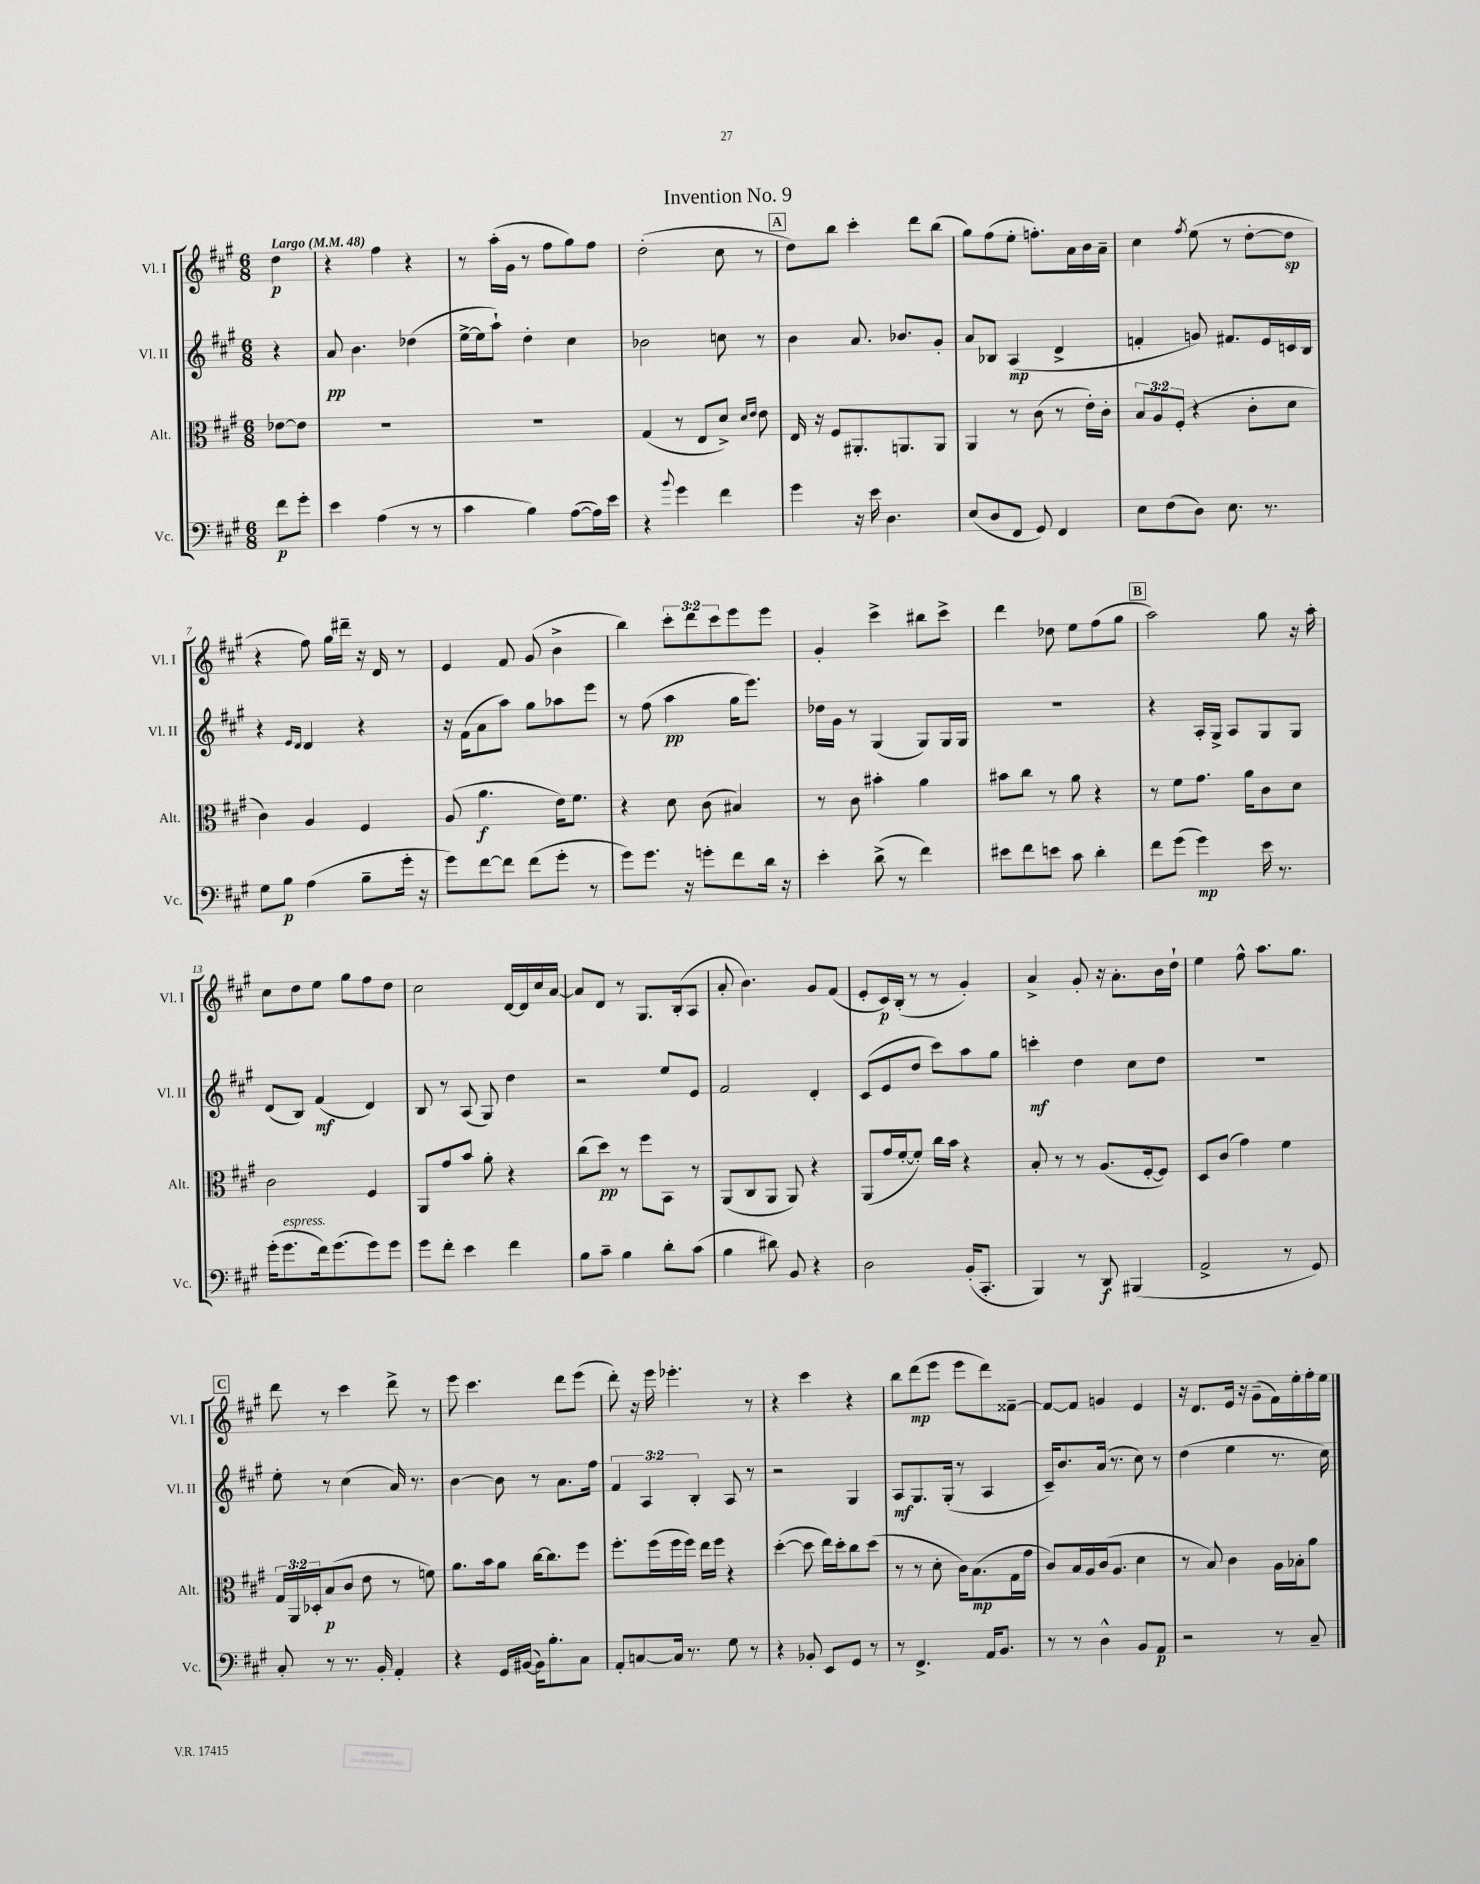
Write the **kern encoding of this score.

**kern	**dynam	**kern	**dynam	**kern	**dynam	**kern	**dynam
*part4	*part4	*part3	*part3	*part2	*part2	*part1	*part1
*staff4	*staff4	*staff3	*staff3	*staff2	*staff2	*staff1	*staff1
*I"Vc.	*	*I"Alt.	*	*I"Vl. II	*	*I"Vl. I	*
*I'Vc.	*	*I'Alt.	*	*I'Vl. II	*	*I'Vl. I	*
*clefF4	*	*clefC3	*	*clefG2	*	*clefG2	*
*k[f#c#g#]	*	*k[f#c#g#]	*	*k[f#c#g#]	*	*k[f#c#g#]	*
*M6/8	*	*M6/8	*	*M6/8	*	*M6/8	*
*MM48	*	*MM48	*	*MM48	*	*MM48	*
=	=	=	=	=	=	=	=
!	!	!	!	!	!	!LO:TX:a:B:t=Largo	!
8f#\L	p	[8e-X\L	.	4r	.	4dd\	p
8g#'\J	.	8e-\J]	.	.	.	.	.
=1	=1	=1	=1	=1	=1	=1	=1
4e\	.	2.r	.	8a/	pp	4r	.
.	.	.	.	4.b\	.	.	.
(4A\	.	.	.	.	.	4ff#\	.
8r	.	.	.	(4dd-X\	.	4r	.
8r	.	.	.	.	.	.	.
=2	=2	=2	=2	=2	=2	=2	=2
4c#\	.	2.r	.	[16ee^\LL	.	8r	.
.	.	.	.	16ee\J]	.	.	.
.	.	.	.	8aa`\J)	.	(16aa'\LL	.
.	.	.	.	.	.	16g#\JJ	.
4B\)	.	.	.	4dd'\	.	8r	.
.	.	.	.	.	.	8ff#\L	.
([8A\L	.	.	.	4cc#\	.	8gg#\)	.
16A\L])	.	.	.	.	.	8ff#\J	.
16e\JJ	.	.	.	.	.	.	.
=3	=3	=3	=3	=3	=3	=3	=3
4r	.	(4G#/	.	2b-X\	.	(2dd'\	.
8qqb/	.	.	.	.	.	.	.
4g#\	.	8r	.	.	.	.	.
.	.	8E/L	.	.	.	.	.
4f#\	.	8d^/J)	.	8ccn\	.	8cc#\	.
.	.	16qqd/LL	.	.	.	.	.
.	.	16qqe/JJ	.	.	.	.	.
.	.	8e\	.	8r	.	8r	.
!!LO:REH:place=s1:t=A
=4	=4	=4	=4	=4	=4	=4	=4
4g#\	.	16E/	.	4b\	.	8dd\L)	.
.	.	16r	.	.	.	.	.
.	.	8F#/L	.	.	.	8bb\J	.
16r	.	8.AA#X'/	.	8.a/	.	4ccc#'\	.
16e\	.	.	.	.	.	.	.
4.D\	.	.	.	.	.	.	.
.	.	8.AAn/	.	8.b-X/L	.	.	.
.	.	.	.	.	.	8ddd\L	.
.	.	8AA/J	.	8g#'/J	.	(8bb\J	.
=5	=5	=5	=5	=5	=5	=5	=5
(8E/L	.	4AA/	.	8a/L	.	8gg#\L)	.
8D/	.	.	.	8B-X/J	.	(8ff#\	.
8FF#/J	.	8r	.	(4A/	mp	8ee'\J	.
8GG#/)	.	(8c#\	.	.	.	8.ffn'\L)	.
4FF#/	.	8r	.	4d^/	.	.	.
.	.	.	.	.	.	16a\L	.
.	.	16e'\LL)	.	.	.	16b\	.
.	.	16c#'\JJ	.	.	.	16a~\JJ	.
=6	=6	=6	=6	=6	=6	=6	=6
8E\L	.	12B/L	.	4fn'/	.	4cc#\	.
.	.	12A/	.	.	.	.	.
(8F#\	.	.	.	.	.	.	.
.	.	(12F#'/J	.	.	.	.	.
.	.	.	.	.	.	8qff#/	.
8D\J)	.	4r	.	8gn/)	.	(8ee\	.
8.E\	.	.	.	8.f#X/L	.	8r	.
.	.	8c#'\L	.	.	.	[8dd'\L	.
8.r	.	.	.	16e/L	.	.	.
.	.	8d\J	.	16cn/	.	8dd\J]	sp
.	.	.	.	16B/JJ	.	.	.
!!LO:LB:g=z
=7	=7	=7	=7	=7	=7	=7	=7
8G#\L	.	4c#\)	.	4r	.	4r	.
8B\J	p	.	.	.	.	.	.
.	.	.	.	16qqe/LL	.	.	.
.	.	.	.	16qqd/JJ	.	.	.
(4A\	.	4A/	.	4d/	.	8ff#\)	.
.	.	.	.	.	.	16gg#\LL	.
.	.	.	.	.	.	16ddd#X~\JJ	.
8B~\L	.	4F#/	.	4r	.	16r	.
.	.	.	.	.	.	16d/	.
16g#'\Jk	.	.	.	.	.	8r	.
16r	.	.	.	.	.	.	.
=8	=8	=8	=8	=8	=8	=8	=8
8g#\L)	.	(8A/	.	16r	.	4e/	.
.	.	.	.	(16f#\KL	.	.	.
[8f#\	.	4.a\	f	8a\	.	.	.
8f#\J]	.	.	.	8aa\J)	.	8f#/	.
(8f#\L	.	.	.	8gg#\L	.	(8g#/	.
8g#'\J	.	16e\KL)	.	8aa-X\	.	4b^\	.
.	.	8.f#\J	.	.	.	.	.
8r	.	.	.	8eee\J	.	.	.
=9	=9	=9	=9	=9	=9	=9	=9
8g#\L)	.	4r	.	8r	.	4bb\)	.
8.g#\J	.	.	.	(8ff#\	.	.	.
.	.	8d\	.	4aa\	pp	12ccc#'\L	.
16r	.	.	.	.	.	.	.
.	.	.	.	.	.	12ddd\	.
8gn'\L	.	(8c#\	.	.	.	.	.
.	.	.	.	.	.	12ccc#\	.
8f#\	.	4B#X/)	.	16gg#\KL	.	8eee\	.
.	.	.	.	8.eee\J)	.	.	.
16d\Jk	.	.	.	.	.	8eee\J	.
16r	.	.	.	.	.	.	.
=10	=10	=10	=10	=10	=10	=10	=10
4e'\	.	8r	.	16dd-X\LL	.	4g#'/	.
.	.	.	.	16g#\JJ	.	.	.
.	.	8c#\	.	8r	.	.	.
(8d^\	.	4b#X'\	.	(4G#/	.	4ccc#^\	.
8r	.	.	.	.	.	.	.
4f#\)	.	4a\	.	8G#/L)	.	8bb#X\L	.
.	.	.	.	16G#/L	.	8ccc#^\J	.
.	.	.	.	16G#/JJ	.	.	.
=11	=11	=11	=11	=11	=11	=11	=11
8e#X\L	.	8b#X\L	.	2.r	.	4ddd\	.
8f#\	.	8cc#\J	.	.	.	.	.
8en\J	.	8r	.	.	.	8dd-X\	.
8c#\	.	8a\	.	.	.	8ee\L	.
4d'\	.	4r	.	.	.	(8ff#\	.
.	.	.	.	.	.	8gg#\J	.
!!LO:REH:place=s1:t=B
=12	=12	=12	=12	=12	=12	=12	=12
8f#\L	.	8r	.	4r	.	2aa\)	.
(8g#\J	.	8f#\L	.	.	.	.	.
4g#\)	mp	8.g#\J	.	16A'/LL	.	.	.
.	.	.	.	16G#^/JJ	.	.	.
.	.	.	.	8A/L	.	.	.
.	.	16a\KL	.	.	.	.	.
16e\	.	8c#\	.	8G#/	.	8gg#\	.
8.r	.	.	.	.	.	.	.
.	.	8d\J	.	8G#/J	.	16r	.
.	.	.	.	.	.	16aa'\	.
!!LO:LB:g=z
=13	=13	=13	=13	=13	=13	=13	=13
(16g#'\KL	.	2c#\	.	(8d/L	.	8cc#\L	.
!LO:TX:a:i:t=espress.	!	!	!	!	!	!	!
8.g#\	.	.	.	.	.	.	.
.	.	.	.	8B/J)	.	8dd\	.
16f#\k)	.	.	.	(4f#/	mf	8ee\J	.
(8.g#\	.	.	.	.	.	.	.
.	.	.	.	.	.	8gg#\L	.
8g#\)	.	4F#/	.	4d/)	.	8ff#\	.
8g#\J	.	.	.	.	.	8dd\J	.
=14	=14	=14	=14	=14	=14	=14	=14
8g#\L	.	8AA/L	.	8B/	.	2cc#\	.
8f#'\J	.	8g#/	.	8r	.	.	.
4e\	.	8b/J	.	(8A/	.	.	.
.	.	8a'\	.	8G#/)	.	.	.
4f#\	.	4r	.	4dd\	.	[16d/LL	.
.	.	.	.	.	.	16d/]	.
.	.	.	.	.	.	16cc#/	.
.	.	.	.	.	.	[16a/JJ	.
=15	=15	=15	=15	=15	=15	=15	=15
8B\L	.	(8cc#\L	.	2r	.	8a/L]	.
8c#~\J	.	8dd\J)	pp	.	.	8d/J	.
4B\	.	8r	.	.	.	8r	.
.	.	8ff#\L	.	.	.	8.G#/L	.
8d'\L	.	8BB\J	.	8ee/L	.	.	.
.	.	.	.	.	.	(16B'/k	.
(8c#\J	.	8r	.	8e/J	.	8A/J	.
=16	=16	=16	=16	=16	=16	=16	=16
4B\	.	(8AA/L	.	2f#/	.	8a'/	.
.	.	8C#/	.	.	.	4.b\)	.
8d#X\)	.	8AA/J	.	.	.	.	.
8BB/	.	8AA/)	.	.	.	.	.
4r	.	4r	.	4d'/	.	8g#/L	.
.	.	.	.	.	.	(8f#/J	.
=17	=17	=17	=17	=17	=17	=17	=17
2D\	.	(8AA/L	.	(8c#/L	.	8e'/L	.
.	.	16g#/L	.	8e/	.	16c#/L)	p
.	.	[16f#'/J	.	.	.	(16B'/JJ	.
.	.	8f#'/J])	.	8dd/J	.	8r	.
.	.	16cc#\LL	.	8ccc#\L)	.	8r	.
.	.	16b\JJ	.	.	.	.	.
(16BB'/KL	.	4r	.	8aa\	.	4g#'/)	.
8.CC#'/J	.	.	.	.	.	.	.
.	.	.	.	8gg#\J	.	.	.
=18	=18	=18	=18	=18	=18	=18	=18
4BBB/)	.	8B'/	.	4cccn'\	mf	4a^/	.
.	.	8r	.	.	.	.	.
8r	.	8r	.	4dd\	.	8g#'/	.
8DD/	f	(8.A/L	.	.	.	16r	.
.	.	.	.	.	.	8.a'\L	.
(4BBB#X/	.	.	.	8cc#\L	.	.	.
.	.	[16F#'/k	.	.	.	.	.
.	.	8F#/J])	.	8dd\J	.	16b\L	.
.	.	.	.	.	.	16dd`\JJ	.
=19	=19	=19	=19	=19	=19	=19	=19
2AA^/	.	8D/L	.	2.r	.	4ee\	.
.	.	(8c#/J	.	.	.	.	.
.	.	4g#\)	.	.	.	8ff#^^\	.
.	.	.	.	.	.	8.aa\L	.
8r	.	4f#\	.	.	.	.	.
.	.	.	.	.	.	8.gg#\J	.
8GG#/)	.	.	.	.	.	.	.
!!LO:LB:g=z
!!LO:REH:place=s1:t=C
=20	=20	=20	=20	=20	=20	=20	=20
8C#'/	.	24G#/LL	.	8ee'\	.	8ddd\	.
.	.	24AA/	.	.	.	.	.
.	.	24D-X'/J	.	.	.	.	.
8r	.	(8B/	p	8r	.	8r	.
8.r	.	8c#/J	.	(4cc#\	.	4ccc#\	.
.	.	8e\	.	.	.	.	.
16BB'/	.	.	.	.	.	.	.
4AA'/	.	8r	.	16a/)	.	8ddd^\	.
.	.	.	.	8.r	.	.	.
.	.	8fn\)	.	.	.	8r	.
=21	=21	=21	=21	=21	=21	=21	=21
4r	.	8.a\L	.	[4b\	.	8eee\	.
.	.	.	.	.	.	4.ccc#\	.
.	.	16b\k	.	.	.	.	.
16GG#/LL	.	8a\J	.	8b\]	.	.	.
([16BB#X/JJ	.	.	.	.	.	.	.
16BB#\KL])	.	[16cc#\KL	.	8r	.	.	.
8.B'\	.	8.cc#\]	.	.	.	.	.
.	.	.	.	8.a\L	.	8ddd\L	.
8C#\J	.	8ff#\J	.	.	.	(8eee\J	.
.	.	.	.	16ff#\Jk	.	.	.
=22	=22	=22	=22	=22	=22	=22	=22
8AA'/L	.	8.ff#'\L	.	6f#/	.	8ddd'\)	.
[8Cn/	.	.	.	.	.	16r	.
.	.	.	.	6A/	.	.	.
.	.	(16ff#\L	.	.	.	16eee\	.
16C/Jk]	.	16ff#\	.	.	.	4.eee-X'\	.
8.r	.	16ff#\JJ)	.	.	.	.	.
.	.	.	.	6B'/	.	.	.
.	.	16ee\LL	.	.	.	.	.
.	.	16ff#\JJ	.	.	.	.	.
8G#\	.	4r	.	8A/	.	.	.
8r	.	.	.	8r	.	8r	.
=23	=23	=23	=23	=23	=23	=23	=23
4r	.	([4dd'\	.	2r	.	4r	.
8BB-X'/	.	8dd\]	.	.	.	4ccc#\	.
8EE/L	.	16ee\LL)	.	.	.	.	.
.	.	16dd'\J	.	.	.	.	.
8GG#/J	.	8cc#\	.	4G#/	.	4r	.
8r	.	(8dd\J	.	.	.	.	.
=24	=24	=24	=24	=24	=24	=24	=24
8r	.	8r	.	8A/L	mf	8bb\L	.
4.FF#^/	.	8r	.	8.G#/	.	(8ddd\	mp
.	.	8d'\	.	.	.	8eee\J	.
.	.	.	.	(16G#'/Jk	.	.	.
.	.	16c#\KL)	.	8r	.	8eee\L	.
.	.	(8.B\	mp	.	.	.	.
16AA/KL	.	.	.	4A/	.	8ddd\)	.
8.BB/J	.	.	.	.	.	.	.
.	.	16G#\L	.	.	.	[8f##X~\J	.
.	.	16g#\JJ	.	.	.	.	.
=25	=25	=25	=25	=25	=25	=25	=25
8r	.	8c#/L)	.	16c#~/KL)	.	8f##/L_	.
.	.	.	.	8.b/	.	.	.
8r	.	16B/L	.	.	.	8f##/J]	.
.	.	16A/	.	.	.	.	.
4D^^\	.	(16c#/J	.	(16a/Jk	.	4gn/	.
.	.	8.A/J	.	8.r	.	.	.
8BB/L	.	4d\	.	8cc#\)	.	4e/	.
8AA/J	p	.	.	8r	.	.	.
=26	=26	=26	=26	=26	=26	=26	=26
2r	.	8r	.	(4dd\	.	16r	.
.	.	.	.	.	.	8.d/L	.
.	.	8B/)	.	.	.	.	.
.	.	4c#\	.	4ee\	.	16e/Jk	.
.	.	.	.	.	.	16r	.
.	.	.	.	.	.	(8g#~\L	.
8r	.	16A\LL	.	8.r	.	16f#\L)	.
.	.	16B-X'\J	.	.	.	16ee'\	.
8C#~/	.	8a\J	.	.	.	16ff#'\	.
.	.	.	.	16cc#\)	.	16ee\JJ	.
==	==	==	==	==	==	==	==
*-	*-	*-	*-	*-	*-	*-	*-
